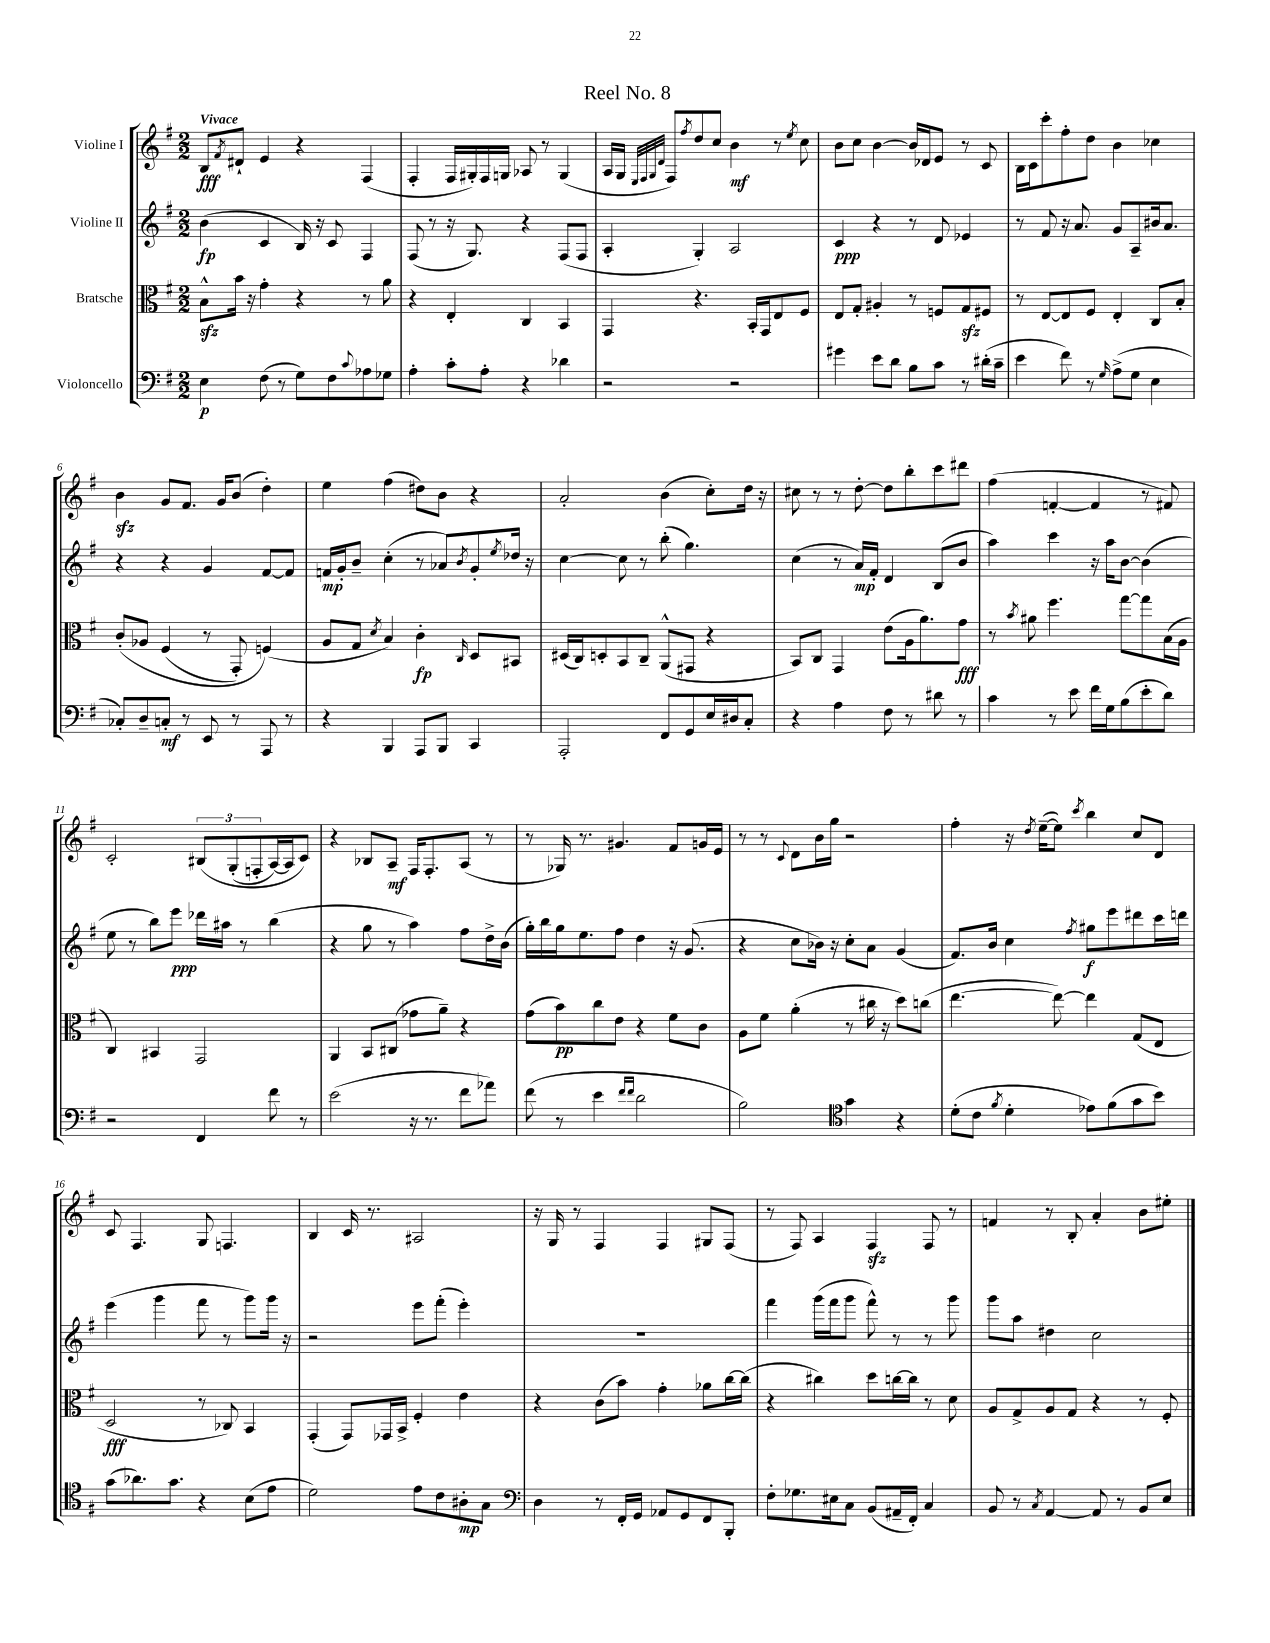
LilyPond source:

\header { title = "Reel No. 8" }
<<
\new StaffGroup <<
\new Staff = "s0" \with { instrumentName = "Violine I" } {
    \clef treble \key g \major \numericTimeSignature \time 2/2 \tempo "Vivace"
    b8\fff \acciaccatura { fis'8 } dis'8-! e'4 r4 fis4( |
    fis4-. fis16 gis16-.) fis16 g16 aes8 r8 g4( |
    a16 g16 \grace { e32 fis32 g32 d'32 } fis8) \acciaccatura { fis''8 } d''8 c''8 b'4\mf r8 \acciaccatura { e''8 } c''8 |
    b'8 c''8 b'4~ b'16 des'16 e'8 r8 c'8 |
    b16 c'16 c'''8-. fis''8-. d''8 b'4 ces''4 |
    b'4\sfz g'8 fis'8. g'16 b'8( d''4-.) |
    e''4 fis''4( dis''8) b'8 r4 |
    a'2-. b'4( c''8-.) d''16 r16 |
    cis''8 r8 r8 d''8~-. d''8 b''8-. c'''8 dis'''8 |
    fis''4( f'4~-. f'4 r8 fis'8) |
    c'2-. \tuplet 3/2 { bis8\( g8-.( f8-. } a16~) a16 c'8\) |
    r4 bes8 a8--\mf fis16 fis8.-. a8( r8 |
    r8 ges16) r8. gis'4. fis'8 g'16 e'16 |
    r8 r8 \appoggiatura { c'8 } d'8 b'16 g''16 r2 |
    fis''4-. r16 \acciaccatura { d''8 } e''16~--( e''8) \acciaccatura { c'''8 } b''4 c''8 d'8 |
    c'8 fis4. g8 f4. |
    b4 c'16 r8. ais2 |
    r16 g16 r8 fis4 fis4 gis8 fis8( |
    r8 fis8) a4 fis4\sfz fis8 r8 |
    f'4 r8 b8-. a'4-. b'8 eis''8-. \bar "|." |
}
\new Staff = "s1" \with { instrumentName = "Violine II" } {
    \clef treble \key g \major \numericTimeSignature \time 2/2
    b'4\fp( c'4 b16) r16 c'8 fis4 |
    fis8( r8 r16 g8.) r4 fis8( fis8 |
    a4-. g4-.) a2 |
    c'4\ppp r4 r8 d'8 ees'4 |
    r8 fis'8 r16 a'8. g'8 a8-- bis'16 a'8. |
    r4 r4 g'4 fis'8~ fis'8 |
    f'16\mp g'16-. b'8-- c''4-.( r8 aes'8) \acciaccatura { b'8 } g'8-. \acciaccatura { e''8 } des''16 r16 |
    c''4~ c''8 r8 b''8-.( g''4.) |
    c''4( r8 a'16\mp) fis'16-. d'4 b8( b'8 |
    a''4) c'''4 r16 a''16 b'8~ b'4( |
    e''8 r8 b''8) e'''8\ppp des'''16 ais''16 r8 b''4( |
    r4 g''8 r8 a''4) fis''8 d''16-> b'16( |
    g''16-.) b''16 g''16 e''8. fis''8 d''4 r16 g'8.( |
    r4 c''8 bes'16) r16 c''8-. a'8 g'4( |
    fis'8.) b'16 c''4 \acciaccatura { fis''8 } gis''8\f e'''8 dis'''8 c'''16 d'''16 |
    e'''4( g'''4 fis'''8 r8 g'''8) g'''16 r16 |
    r2 e'''8 fis'''8-.( e'''4-.) |
    R1 |
    fis'''4 g'''16( fis'''16 g'''8 fis'''8-^) r8 r8 g'''8 |
    g'''8 a''8 dis''4 c''2 \bar "|." |
}
\new Staff = "s2" \with { instrumentName = "Bratsche" } {
    \clef alto \key g \major \numericTimeSignature \time 2/2
    b8-^\sfz b'16 r16 g'4-. r4 r8 a'8 |
    r4 e4-. c4 b,4 |
    g,4 r4. b,16-. g,16 e8 fis8 |
    e8 g8-. ais4-. r8 f8 g8\sfz fis8 |
    r8 e8~ e8 fis8 e4-. c8 b8-. |
    c'8-.\( aes8 fis4( r8 g,8-.) f4(\) |
    a8 g8 \acciaccatura { d'8 } b4) c'4-.\fp \grace { c16 } d8 bis,8 |
    dis16( c16) d8-. b,8 c8-- a,8-^( gis,8 r4 |
    b,8) c8 g,4 e'8( a16 a'8.) g'8\fff |
    r8 \acciaccatura { b'8 } ais'8 fis''4. g''8~ g''8 b16( a16 |
    c4) bis,4 g,2 |
    a,4 b,8 cis8( ges'8 a'8--) r4 |
    g'8( b'8\pp) c''8 e'8 r4 fis'8 c'8 |
    a8 fis'8 a'4-.( r8 cis''16 r16 d''8) c''8( |
    e''4.~ e''8~) e''4 g8( e8 |
    d2\fff r8 ces8) b,4 |
    g,4-.( g,8) ges,16 b,16-> fis4-. e'4 |
    r4 c'8( b'8) g'4-. aes'8 c''16~ c''16( |
    r4 cis''4) d''8 c''16~ c''16 r8 d'8 |
    a8 g8-> a8 g8 r4 r8 fis8-. \bar "|." |
}
\new Staff = "s3" \with { instrumentName = "Violoncello" } {
    \clef bass \key g \major \numericTimeSignature \time 2/2
    e4\p fis8( r8 g8) fis8 \appoggiatura { c'8 } aes8 ges8 |
    a4-. c'8-. a8-. r4 des'4 |
    r2 r2 |
    gis'4 e'8 d'8 b8 c'8 r8 dis'16-.( c'16-- |
    e'4 fis'8) r8 \grace { g16 } a8->( g8 e4 |
    ces8-.) d8-- c8-.\mf r8 e,8 r8 a,,8 r8 |
    r4 b,,4 a,,8 b,,8 c,4 |
    a,,2-. fis,8 g,8 e16 dis16 c8-. |
    r4 a4 fis8 r8 dis'8 r8 |
    c'4 r8 e'8 fis'16 g16 b8( e'8-. d'8) |
    r2 fis,4 fis'8 r8 |
    e'2( r16 r8. fis'8 aes'8) |
    fis'8( r8 e'4 \grace { fis'16 fis'16 } d'2 |
    b2) \clef tenor g'4 r4 |
    d'8-.( c'8 \acciaccatura { fis'8 } d'4-. ees'8) fis'8( g'8 b'8) |
    g'8( aes'8.) g'8. r4 b8( e'8 |
    d'2) e'8 c'8 ais8-.\mp g8 |
    \clef bass d4 r8 fis,16-. g,16 aes,8 g,8 fis,8 b,,8-. |
    fis8-. ges8. eis16 c8 b,8( ais,16-- fis,16-.) c4 |
    b,8 r8 \acciaccatura { c8 } a,4~ a,8 r8 b,8 e8 \bar "|." |
}
>>
>>
